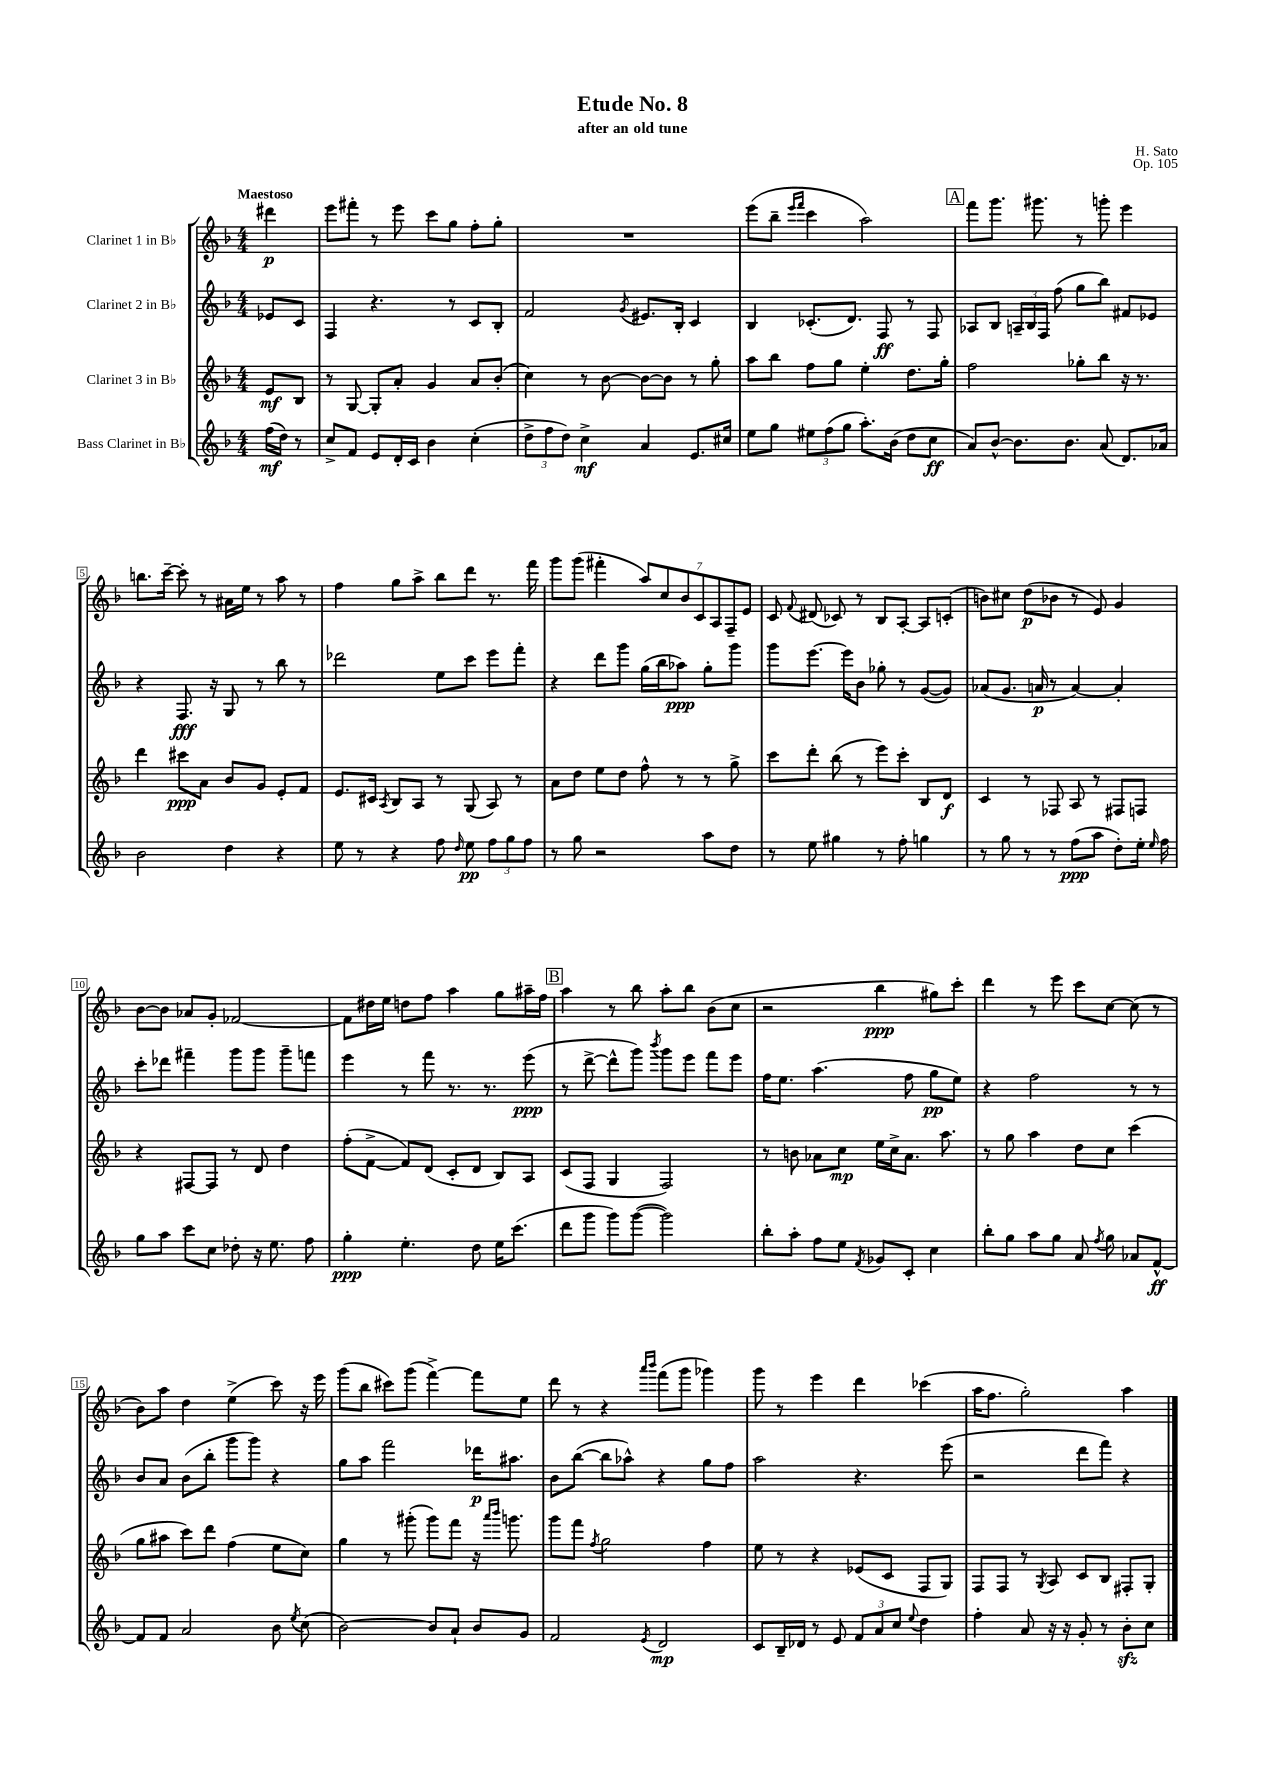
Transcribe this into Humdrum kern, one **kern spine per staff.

**kern	**kern	**kern	**kern
*staff4	*staff3	*staff2	*staff1
*clefG2	*clefG2	*clefG2	*clefG2
*k[b-]	*k[b-]	*k[b-]	*k[b-]
*M4/4	*M4/4	*M4/4	*M4/4
(16ff\LL	8e/L	8e-/L	4ddd#\
16dd\JJ)	.	.	.
8r	8B-/J	8c/J	.
=	=	=	=
8cc^/L	8r	4F/	8eee\L
8f/J	[8G/	.	8fff#'\J
8e/L	8G'/]L	4.r	8r
16d'/L	8a'/J	.	8eee\
16c/JJ	.	.	.
4b-\	4g/	.	8ccc\L
.	.	8r	8gg\J
(4cc'\	8a/L	8c/L	8ff'\L
.	(8b-'/J	8B-'/J	8gg'\J
=	=	=	=
12dd^\L	4cc\)	2f/	1r
12ff\	.	.	.
12dd\J)	.	.	.
4cc^\	8r	.	.
.	[8b-\	.	.
.	.	8qg/	.
4a/	8b-\_L	8.e#/L	.
.	8b-\]J	.	.
.	.	16B-'/Jk	.
8.e/L	8r	4c/	.
.	8gg'\	.	.
16cc#/Jk	.	.	.
=	=	=	=
8ee\L	8aa\L	4B-/	(8eee\L
8gg\J	8bb-\J	.	8bb-~\J
.	.	.	16qqeee/LL
.	.	.	16qqfff/JJ
12ee#\L	8ff\L	(8.c-'/L	4ccc\
(12ff\	.	.	.
.	8gg\J	.	.
12gg\J	.	.	.
.	.	8.d/J)	.
8.aa'\L)	4ee'\	.	2aa\)
.	.	8F/	.
(16b-\Jk	.	.	.
8dd\L	8.dd\L	8r	.
8cc\J	.	8F/	.
.	16gg'\Jk	.	.
=	=	=	=
8a/L)	2ff\	8A-/L	8fff\L
[8b-^^/J	.	8B-/J	8.ggg\J
8.b-\]L	.	24A~/LL	.
.	.	24B-/	.
.	.	.	8.ggg#\
.	.	24F/JJ	.
.	.	(8ff\	.
8.b-\J	.	.	.
.	8gg-'\L	8gg\L	8r
(8a/	8bb-\J	8bb-\J)	8ggg'\
8.d/L)	16r	8f#/L	4eee\
.	8.r	.	.
.	.	8e-/J	.
16a-/Jk	.	.	.
=	=	=	=
2b-\	4ddd\	4r	8.bb\L
.	.	.	[16ccc~\Jk
.	8ccc#\L	8.F/	8ccc'\]
.	8a\J	.	8r
.	.	16r	.
4dd\	8b-/L	8G/	16a#\LL
.	.	.	16ee\JJ
.	8g/J	8r	8r
4r	8e'/L	8bb-\	8aa\
.	8f/J	8r	8r
=	=	=	=
8ee\	8.e/L	2ddd-\	4ff\
8r	.	.	.
.	16c#/Jk	.	.
.	8qA/	.	.
4r	8B-/L	.	8gg\L
.	8A/J	.	8aa^\J
8ff\	8r	8ee\L	8bb-\L
16qqdd/	.	.	.
8ee\	(8G/	8ccc\J	8ddd\J
12ff\L	8A/)	8eee\L	8.r
12gg\	.	.	.
.	8r	8fff'\J	.
12ff\J	.	.	.
.	.	.	16fff\
=	=	=	=
8r	8a\L	4r	8ggg\L
8gg\	8dd\J	.	(8ggg\J
2r	8ee\L	8ddd\L	4fff#'\
.	8dd\J	8ggg\J	.
.	8ff^^\	(16gg\LL	14aa/L)
.	.	16bb-\J	.
.	.	.	14cc/
.	8r	8aa-\J)	.
.	.	.	14b-/
.	.	.	14c/
8aa\L	8r	8gg'\L	.
.	.	.	14A/
.	.	.	14F~/
8dd\J	8gg^\	8ggg\J	.
.	.	.	14e/J
=	=	=	=
8r	8ccc\L	8ggg\L	8c/
.	.	.	8qqf/
8ee\	8ddd'\J	[8.eee\J	(8d#/
4gg#\	(8bb-\	.	8c-/)
.	.	16eee\]LK	.
.	8r	8b-\J	8r
8r	8eee\L)	8gg-'\	8B-/L
8ff'\	8ccc'\J	8r	[8A'/J
4gg\	8B-/L	([8g/L	8A/]L
.	8d/J	8g/]J)	(8c'/J
=	=	=	=
8r	4c/	(8a-/L	8b\L)
8gg\	.	8.g/J	8cc#\J
8r	8r	.	(8dd\L
.	.	16a/	.
8r	8F-/	8r	8b-\J
(8ff\L	8A/	[4a/)	8r
8aa\J	8r	.	8e/)
8dd'\L)	8F#/L	4a'/]	4g/
16ee'\Jk	8F/J	.	.
16qqee/	.	.	.
16ff\	.	.	.
=	=	=	=
8gg\L	4r	8ccc'\L	[8b-\L
8aa\J	.	8ddd-\J	8b-\]J
8ccc\L	[8F#/L	4fff#~\	8a-/L
8cc\J	8F#/]J	.	8g'/J
8dd-'\	8r	8ggg\L	[2f-/
16r	8d/	8ggg\J	.
8.ee\	.	.	.
.	4dd\	8ggg~\L	.
8ff\	.	8fff\J	.
=	=	=	=
4gg'\	(8ff'\L	4eee\	8f-\]L
.	[8f^\J	.	16dd#\L
.	.	.	16ee\JJ
4.ee'\	8f/]L)	8r	8dd\L
.	(8d/J	8fff\	8ff\J
.	8c'/L	8.r	4aa\
8dd\	8d/J	.	.
.	.	8.r	.
16ee\LK	8B-/L)	.	8gg\L
(8.ccc\J	.	.	.
.	8A/J	(8eee\	16aa#~\L
.	.	.	16ff\JJ
=	=	=	=
8ddd\L	(8c/L	8r	4aa\
8ggg\J	8F/J	[8ddd^\	.
8ggg\L)	4G/	8ddd^^\]L	8r
([8ggg\J	.	8ggg\J)	8bb-\
.	.	8qbbb-/	.
2ggg\])	2F/)	8ggg\L	8aa'\L
.	.	8eee\J	8bb-\J
.	.	8fff\L	(8b-\L
.	.	8eee\J	8cc\J
=	=	=	=
8bb-'\L	8r	16ff\LK	2r
.	.	8.ee\J	.
8aa'\J	8b\	.	.
8ff\L	8a-\L	(4.aa\	.
8ee\J	8cc\J	.	.
8qf/	.	.	.
8g-/L	16ee\LL	.	4bb-\
.	16cc^\J	.	.
8c'/J	8.a-\J	8ff\	.
4cc\	.	8gg\L	8gg#\L)
.	8.aa\	.	.
.	.	8ee\J)	8ccc'\J
=	=	=	=
8bb-'\L	8r	4r	4ddd\
8gg\J	8gg\	.	.
8aa\L	4aa\	2ff\	8r
8gg\J	.	.	8eee\
8a/	8dd\L	.	8ccc\L
8qff/	.	.	.
8gg\	8cc\J	.	[8cc\J
8a-/L	(4ccc\	8r	(8cc\]
[8f^^/J	.	8r	8r
=	=	=	=
8f/]L	8gg\L	8b-/L	8b-\L)
8f/J	8aa#\J	8a/J	8aa\J
2a/	8ccc\L)	(8b-\L	4dd\
.	8ddd\J	8bb-'\J	.
.	(4ff\	8ggg\L	(4ee^\
.	.	8ggg\J)	.
8b-\	8ee\L	4r	8ccc\)
8qee/	.	.	.
(8cc\	8cc\J)	.	16r
.	.	.	16eee\
=	=	=	=
[2b-\)	4gg\	8gg\L	(8ggg\L
.	.	8aa\J	8bb-\J
.	8r	2fff\	8ccc#\L)
.	(8ggg#'\	.	(8ggg\J
8b-/]L	8ggg#\L)	.	[4fff^\)
8a`/J	8fff\J	.	.
8b-/L	16r	16ddd-\LK	8fff\]L
.	16qqaaa/LL	.	.
.	16qqbbb-/JJ	.	.
.	8.ggg\	8.aa#\J	.
8g/J	.	.	8ee\J
=	=	=	=
2f/	8ggg\L	8b-\L	8ddd\
.	8fff\J	([8bb-\J	8r
.	8qff/	.	.
.	2gg\	8bb-\]L	4r
.	.	8aa-^^\J)	.
.	.	.	16qqaaa/LL
8qe/	.	.	16qqbbb-/JJ
2d/	.	4r	(8fff\L
.	.	.	8ggg\J
.	4ff\	8gg\L	4ggg-\)
.	.	8ff\J	.
=	=	=	=
8c/L	8ee\	2aa\	8ggg\
16B-~/L	8r	.	8r
16d-/JJ	.	.	.
8r	4r	.	4eee\
8e/	.	.	.
12f/L	(8e-/L	4.r	4ddd\
12a/	.	.	.
.	8c/J	.	.
12cc/J	.	.	.
8qqee/	.	.	.
4dd\	8F/L	.	(4ccc-\
.	8G/J)	(8eee\	.
=	=	=	=
4ff'\	8F/L	2r	16aa\LK
.	.	.	8.ff\J
.	8F/J	.	.
8a/	8r	.	2gg'\)
.	8qG/	.	.
16r	8A/	.	.
16r	.	.	.
8g'/	8c/L	8ddd\L	.
8r	8B-/J	8fff\J)	.
8b-'\L	8F#'/L	4r	4aa\
8cc\J	8G'/J	.	.
==	==	==	==
*-	*-	*-	*-
